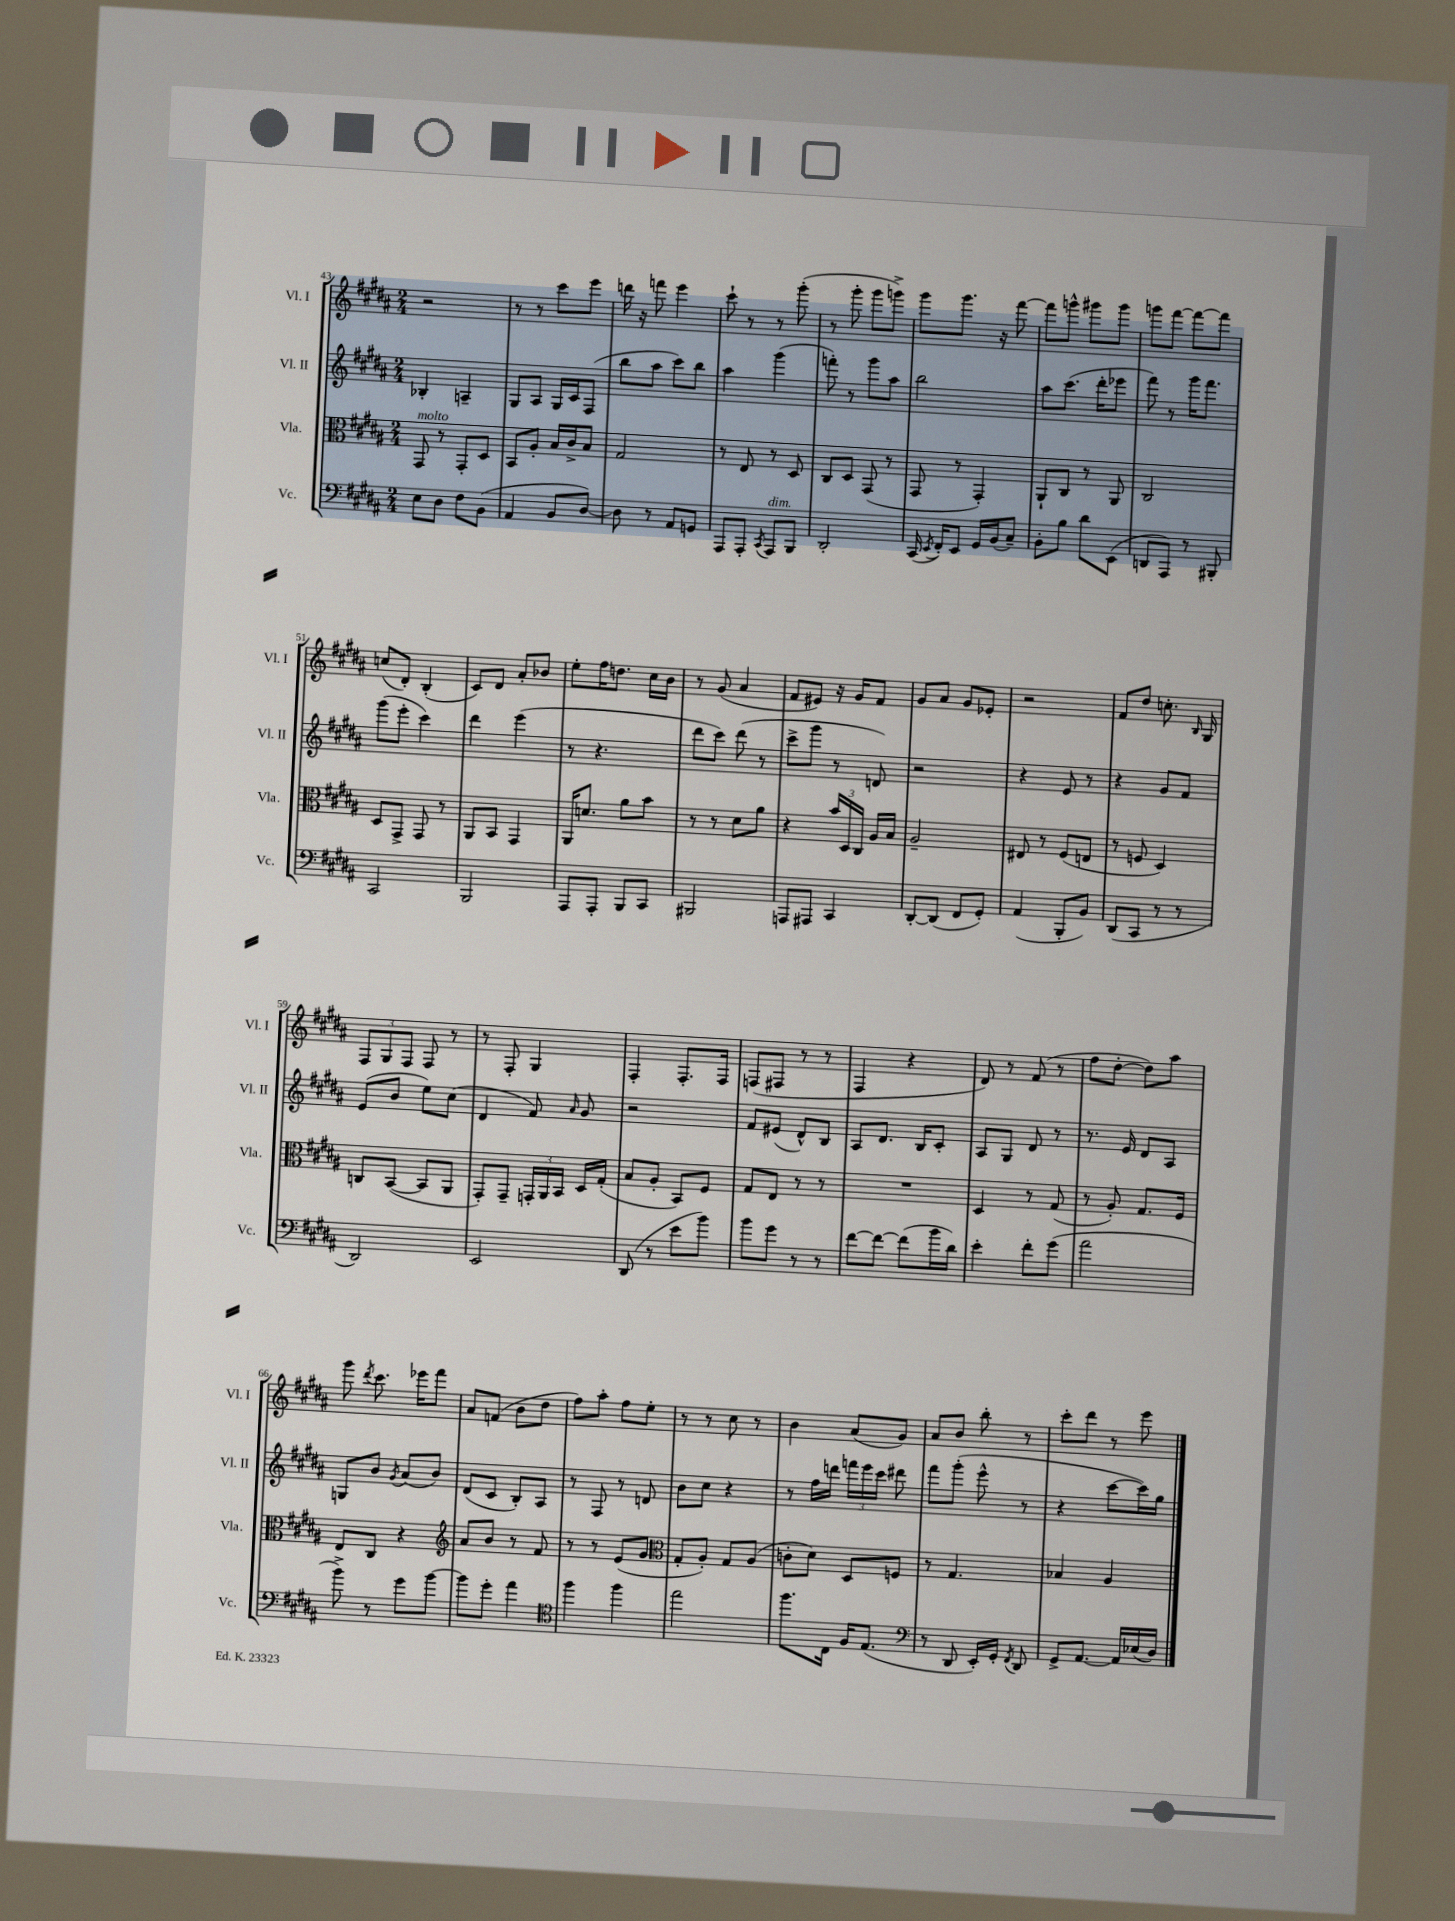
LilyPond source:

<<
\new StaffGroup <<
\new Staff = "s0" \with { instrumentName = "Vl. I" shortInstrumentName = "Vl. I" } {
    \clef treble \key b \major \numericTimeSignature \time 2/4
    \autoBeamOff r2 |
    r8 r8 cis'''8[ e'''8] |
    d'''16 r16 f'''8 e'''4 |
    cis'''8-! r8 r8 gis'''8-.( |
    r8 gis'''8-. gis'''8[ g'''8]->) |
    gis'''8[ gis'''8.] r16 fis'''8~ |
    fis'''8[ g'''8]-^ gis'''8[ gis'''8] |
    g'''8[ fis'''8]~ fis'''8[~ fis'''8] |
    c''8[( dis'8]-.) b4-.( |
    cis'8[) dis'8] ais'8[-. bes'8] |
    e''8[-. fis''16 d''8.] cis''16[ b'16] |
    r8 gis'8( ais'4 |
    fis'8[ eis'8]) r16 gis'16[ fis'8] |
    gis'8[ ais'8] gis'8[ ees'8]-. |
    r2 |
    fis'8[ dis''8] c''8.-. \grace { b16 } gis16 |
    \tuplet 3/2 { fis8[ gis8 fis8] } fis8 r8 |
    r8 fis8-. gis4 |
    fis4-. fis8.[-. fis16] |
    f8[( fis8] r8 r8 |
    fis4 r4 |
    dis'8) r8 fis'8( r8 |
    fis''8[ dis''8]~-. dis''8[) ais''8] |
    gis'''8 \acciaccatura { dis'''8 } cis'''8. ees'''16[ fis'''8] |
    ais'8[ f'8]( b'8[ dis''8] |
    fis''8[) ais''8]-. fis''8[ e''8]-. |
    r8 r8 cis''8 r8 |
    b'4 ais'8[( gis'8]) |
    ais'8[ b'8] b''8-. r8 |
    cis'''8[-. dis'''8] r8 e'''8 \bar "|." |
}
\new Staff = "s1" \with { instrumentName = "Vl. II" shortInstrumentName = "Vl. II" } {
    \clef treble \key b \major \numericTimeSignature \time 2/4
    \autoBeamOff bes4-. a4-- |
    gis8[ ais8] gis16[ cis'16 fis8]( |
    b''8[ ais''8] cis'''8[) b''8] |
    ais''4 gis'''4( |
    f'''8-.) r8 gis'''8[ ais''8] |
    b''2 |
    ais''8[ cis'''8.]( dis'''16[-. ees'''8] |
    fis'''8) r8 gis'''16[ fis'''8.] |
    gis'''8[( e'''8]-. cis'''4) |
    dis'''4 e'''4( |
    r8 r4. |
    dis'''8[ cis'''8]) dis'''8( r8 |
    cis'''8[-> gis'''8] r8 d'8) |
    r2 |
    r4 e'8 r8 |
    r4 gis'8[ fis'8] |
    e'8[( b'8] e''8[) cis''8]( |
    dis'4 fis'8) \grace { ais'16 } gis'8 |
    r2 |
    fis'8[ eis'8]( dis'8[-^) b8] |
    ais8[ dis'8.] b16[ cis'8]-. |
    ais8[ gis8] dis'8 r8 |
    r8. e'16 dis'8[ ais8] |
    g8[ b'8] \acciaccatura { gis'8 } ais'8[( b'8]) |
    dis'8[( cis'8] b8[-.) ais8] |
    r8 fis8 r8 d'8 |
    b'8[ cis''8] r4 |
    r8 fis''16[ d'''16] \tuplet 3/2 { f'''16[ e'''16 cis'''16] } dis'''8 |
    fis'''8[ gis'''8]-.( e'''8-^ r8 |
    r4 cis'''8[~ cis'''16) gis''16] \bar "|." |
}
\new Staff = "s2" \with { instrumentName = "Vla." shortInstrumentName = "Vla." } {
    \clef alto \key b \major \numericTimeSignature \time 2/4
    \autoBeamOff gis,8^\markup { \italic "molto" } r8 gis,8[-. dis8] |
    b,8[ ais8]-. b16[ cis'16-> b8] |
    gis2 |
    r8 e8 r8 dis8 |
    cis8[ dis8] gis,8( r8 |
    gis,8 r8 gis,4-.) |
    ais,8[-! cis8] r8 ais,8 |
    cis2 |
    dis8[ gis,8]-> gis,8 r8 |
    ais,8[ b,8] gis,4 |
    ais,16[ d'8.] ais'8[ b'8] |
    r8 r8 dis'8[ ais'8] |
    r4 \tuplet 3/2 { b'16[ dis16 cis16] } ais16[ b16] |
    ais2-- |
    eis8 r8 fis8[( e8] |
    r8 f8 dis4) |
    c8[ b,8]~( b,8[ ais,8] |
    gis,8[-.) gis,8]-- \tuplet 3/2 { g,16[-. ais,16 b,16] } dis16[ gis16]-.( |
    b8[ ais8]-. b,8[) fis8] |
    gis8[ e8] r8 r8 |
    R2 |
    dis4 r8 gis8( |
    r8 ais8-.) gis8.[ fis16] |
    e8[ cis8] r4 |
    \clef treble ais'8[ b'8] r8 fis'8 |
    r8 r8 e'8[( gis'8] |
    \clef alto gis8[-. ais8]-.) gis8[ ais8]( |
    c'8[-. dis'8]) dis8[ f8] |
    r8 gis4. |
    bes4 ais4 \bar "|." |
}
\new Staff = "s3" \with { instrumentName = "Vc." shortInstrumentName = "Vc." } {
    \clef bass \key b \major \numericTimeSignature \time 2/4
    \autoBeamOff e8[ dis8] fis8[ b,8]( |
    ais,4 b,8[ dis8]~) |
    dis8 r8 ais,8[ g,8] |
    ais,,8[ ais,,8]-. \acciaccatura { cis,8 } ais,,8[^\markup { \italic "dim." } b,,8] |
    dis,2-. |
    cis,16( \acciaccatura { e,8 } fis,16[-.) e,8] gis,16[ b,16( cis8]--) |
    b,8[-. b8] dis'8[ e,8]( |
    d,8[ ais,,8]) r8 bis,,8-. |
    cis,2 |
    b,,2 |
    ais,,8[ ais,,8]-. b,,8[ cis,8] |
    bis,,2 |
    a,,8[ ais,,8] cis,4 |
    dis,8[~-. dis,8]( fis,8[ gis,8]-.) |
    ais,4( b,,8[-. b,8]) |
    dis,8[( cis,8] r8 r8 |
    dis,2) |
    e,2 |
    dis,8( r8 e'8[ b'8]) |
    b'8[ gis'8] r8 r8 |
    fis'8[~ fis'8]~ fis'8[( b'16 dis'16]) |
    e'4-. fis'8[-. gis'8]( |
    ais'2 |
    b'8->) r8 gis'8[ b'8]~ |
    b'8[ gis'8]-. ais'4 |
    \clef tenor fis''4 fis''4 |
    e''2 |
    fis''8.[ cis16] fis16[ e8.]( |
    \clef bass r8 dis,8 e,16[-.) gis,16]-. \acciaccatura { fis,8 } dis,8 |
    gis,8[-> ais,8.]~ ais,16[ ees16( dis16]) \bar "|." |
}
>>
>>
\layout { \context { \Score currentBarNumber = #43 } }
